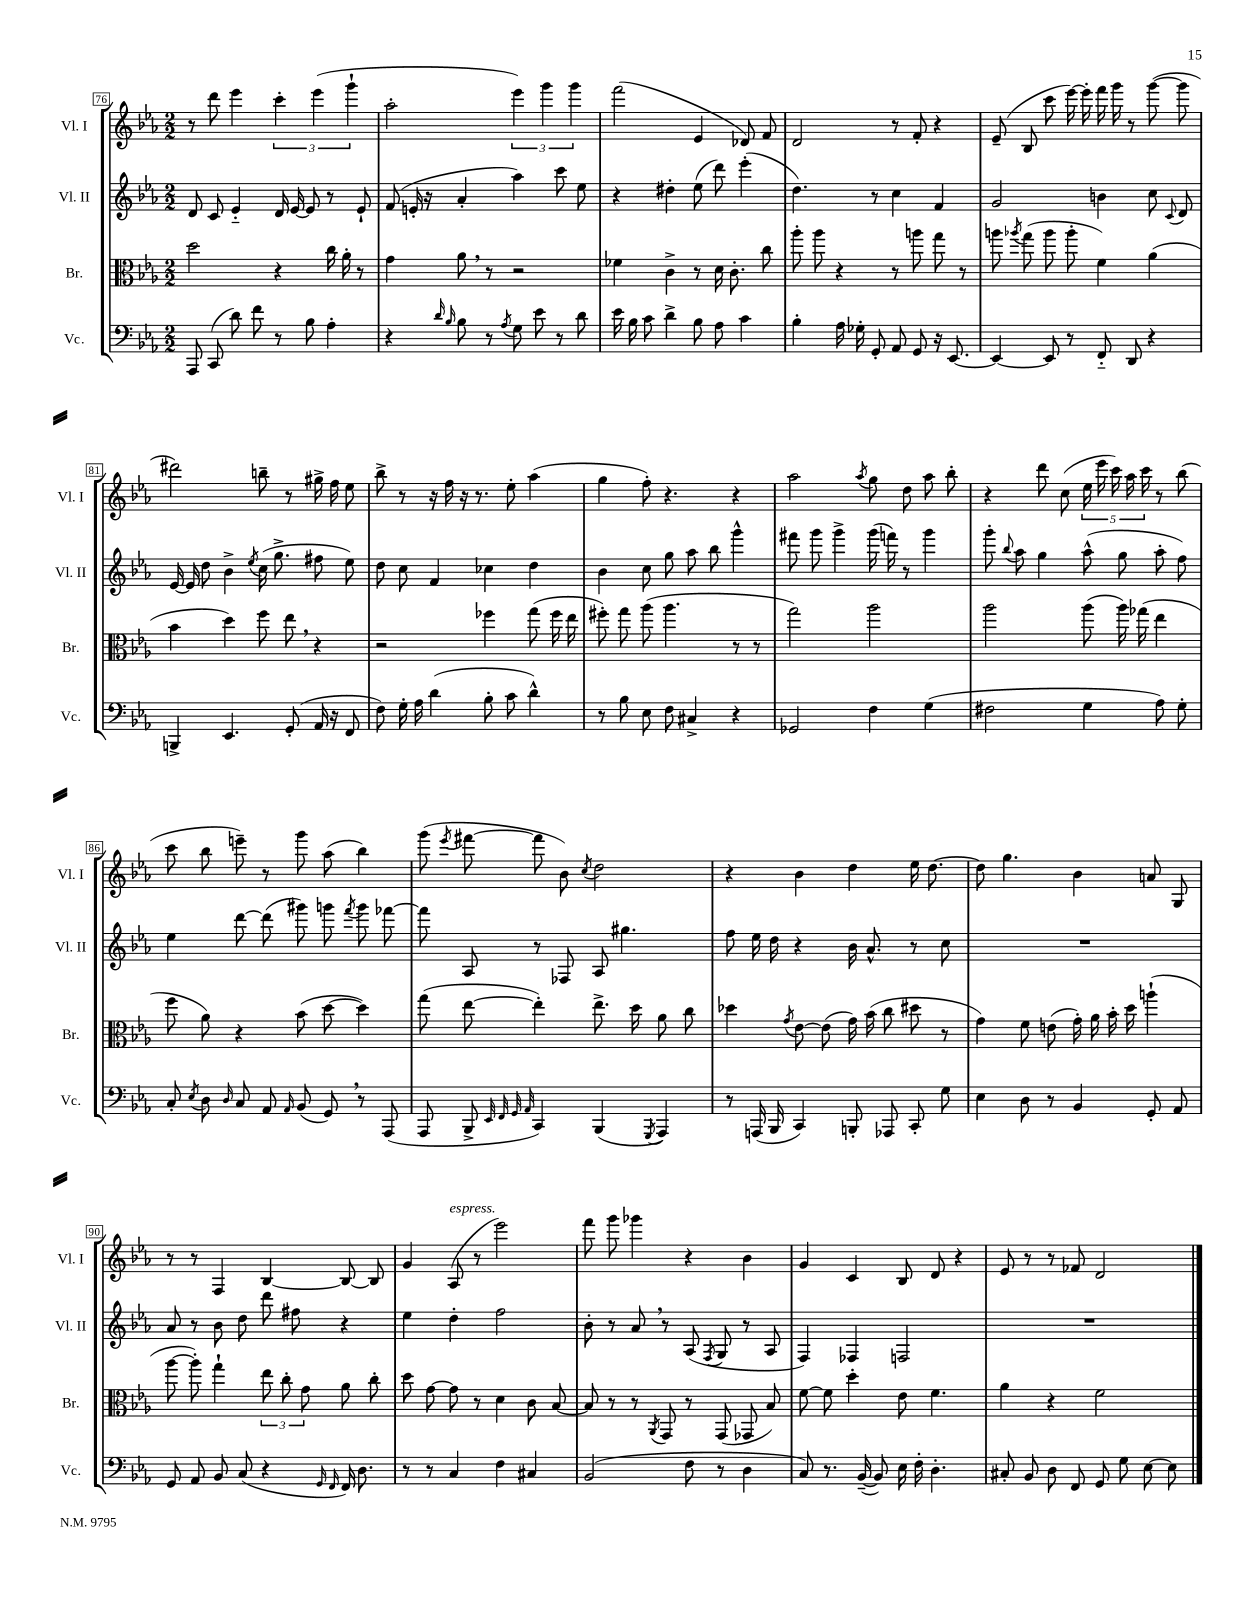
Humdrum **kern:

**kern	**kern	**kern	**kern
*part4	*part3	*part2	*part1
*staff4	*staff3	*staff2	*staff1
*I"Vc.	*I"Br.	*I"Vl. II	*I"Vl. I
*I'Vc.	*I'Br.	*I'Vl. II	*I'Vl. I
*clefF4	*clefC3	*clefG2	*clefG2
*k[b-e-a-]	*k[b-e-a-]	*k[b-e-a-]	*k[b-e-a-]
*M2/2	*M2/2	*M2/2	*M2/2
=76	=76	=76	=76
8AAA-/	2dd\	8d/	8r
(8CC/	.	8c/	8ddd\
8d\)	.	4e-/	4eee-\
8f\	.	.	.
8r	4r	16d/	6ccc'\
.	.	[16e-/	.
8B-\	.	8e-/]	.
.	.	.	(6eee-\
4A-'\	16cc\	8r	.
.	16a-'\	.	.
.	.	.	6ggg`\
.	8r	8e-`/	.
=77	=77	=77	=77
4r	4g\	(8f/	2aa-'\
.	.	16en'/	.
.	.	16r	.
16qqd/	.	.	.
16qqB-/	.	.	.
8B-\	8a-,\	4a-'/	.
8r	8r	.	.
8qA-/	.	.	.
8G\	2r	4aa-\)	6eee-\)
8e-\	.	.	.
.	.	.	6ggg\
8r	.	8ccc\	.
.	.	.	6ggg\
8d\	.	8ee-\	.
=78	=78	=78	=78
16e-\	4f-X\	4r	(2fff\
16B-\	.	.	.
8c\	.	.	.
4d^\	4c^\	4dd#X'\	.
8B-\	8r	(8ee-\	4e-/
8A-\	16d\	8ddd\)	.
.	8.c'\	.	.
4c\	.	(4eee-'\	8d-X/)
.	8cc\	.	8f/
=79	=79	=79	=79
4B-'\	8aa-'\	4.dd\)	2d/
.	8aa-\	.	.
16A-\	4r	.	.
16G-X'\	.	.	.
8GG'/	.	8r	.
8AA-/	8r	4cc\	8r
8GG/	8aan\	.	8f'/
16r	8gg\	4f/	4r
[8.EE-/	.	.	.
.	8r	.	.
=80	=80	=80	=80
4EE-/_	8aan\	2g/	(8e-~/
.	8qaa-X/	.	.
.	(8gg\	.	8B-/
8EE-/]	8aa-\	.	8ccc\
8r	8aa-'\	.	[16eee-\)
.	.	.	16eee-'\]
8FF/	4f\)	4bn\	16fff\
.	.	.	16ggg\
8DD/	.	.	8r
4r	(4a-\	8cc\	([8ggg\
.	.	8qqc/	.
.	.	8d/	8ggg\]
!!LO:LB:g=z
=81	=81	=81	=81
4BBBn^/	4b-\	[16e-/	2ddd#X\)
.	.	16e-/]	.
.	.	8dd\	.
4.EE-/	4dd\)	4b-^\	.
.	.	8qee-/	.
.	8ff\	(16cc\	8bbn~\
.	.	8.gg^\	.
(8GG'/	8ee-,\	.	8r
16AA-/	4r	8ff#X\	16gg#X^\
16r	.	.	16ff\
8FF/	.	8ee-\)	8ee-\
=82	=82	=82	=82
8F\)	2r	8dd\	8bb-^\
16G'\	.	8cc\	8r
16A-\	.	.	.
(4d\	.	4f/	16r
.	.	.	16ff\
.	.	.	16r
.	.	.	8.r
8B-'\	4ff-X\	4cc-X\	.
8c\	.	.	8ee-'\
4d^^\)	(8gg\	4dd\	(4aa-\
.	16ff-\	.	.
.	16ee-\	.	.
=83	=83	=83	=83
8r	8ff#X'\)	4b-\	4gg\
8B-\	8gg\	.	.
8E-\	(8aa-\	8cc\	8ff'\)
8F\	4.aa-\	8gg\	4.r
4C#X^/	.	8aa-\	.
.	.	8bb-\	.
4r	8r	4ggg^^\	4r
.	8r	.	.
=84	=84	=84	=84
2GG-X/	2gg\)	8fff#X\	2aa-\
.	.	8ggg\	.
.	.	4ggg^\	.
.	.	.	8qaa-/
4F\	2aa-\	(16ggg\	8gg\
.	.	16fffn\)	.
.	.	8r	8dd\
(4G\	.	4ggg\	8aa-\
.	.	.	8bb-'\
=85	=85	=85	=85
2F#X\	2aa-\	8ggg'\	4r
.	.	8qqbb-/	.
.	.	8aa-\	.
.	.	4gg\	8ddd\
.	.	.	(8cc\
4G\	(8aa-\	(8aa-^^\	20ee-\
.	.	.	20eee-\
.	.	.	20ccc\)
.	16aa-\)	8gg\	.
.	.	.	20aa-\
.	(16gg-X\	.	.
.	.	.	20ccc\
8A-\)	4ee-\	8aa-'\	8r
8G'\	.	8ff\)	(8bb-\
!!LO:LB:g=z
=86	=86	=86	=86
8C'/	8ff\	4ee-\	8ccc\
8qE-/	.	.	.
8D\	8a-\)	.	8bb-\
16qqD/	.	.	.
8C/	4r	[8ddd\	8eeen~\)
8AA-/	.	(8ddd\]	8r
16qqAA-/	.	.	.
(8BB-/	(8b-\	8ggg#X\)	8ggg\
8GG,/)	[8dd\	8gggn\	(8aa-\
.	.	8qfff/	.
8r	4dd\])	8ggg\	4bb-\)
(8AAA-/	.	[8fff-X\	.
=87	=87	=87	=87
8AAA-/	(8gg\	8fff-\]	(8ggg\
.	.	.	8qeee-/
8BBB-^/	[8ee-\	8A-/	[8fff#X\
32qqEE-/	.	.	.
32qqFF/	.	.	.
32qqGG/	.	.	.
32qqAA-/	.	.	.
4CC/)	4ee-'\])	8r	8fff#\]
.	.	8F-X/	8b-\)
.	.	.	8qcc/
(4BBB-/	8.ee-^\	8A-/	2dd\
.	.	4.gg#X\	.
.	16dd\	.	.
8qGGG/	.	.	.
4AAA-/)	8a-\	.	.
.	8cc\	.	.
=88	=88	=88	=88
8r	4dd-X\	8ff\	4r
(16AAAn/	.	16ee-\	.
16BBB-/	.	16dd\	.
.	8qg/	.	.
4CC/)	[8e-\	4r	4b-\
.	(8e-\]	.	.
8BBBn'/	16g\)	16b-\	4dd\
.	(16b-\	8.a-^^/	.
8AAA-X/	8cc\	.	.
8CC'/	8dd#X\	8r	16ee-\
.	.	.	[8.dd\
8G\	8r	8cc\	.
=89	=89	=89	=89
4E-\	4g\)	1r	8dd\]
.	.	.	4.gg\
8D\	8f\	.	.
8r	(8en\	.	.
4BB-/	16g'\)	.	4b-\
.	16a-\	.	.
.	16b-'\	.	.
.	16dd\	.	.
8GG'/	(4aan`\	.	8an/
8AA-/	.	.	8G/
!!LO:LB:g=z
=90	=90	=90	=90
8GG/	[8aa-\	8a-/	8r
8AA-/	8aa-'\])	8r	8r
8BB-/	4gg`\	8b-\	4F/
(8C/	.	8dd\	.
4r	12ee-\	8ddd\	[4B-/
.	12cc'\	.	.
.	.	8ff#X\	.
.	12g\	.	.
16qqGG/	.	.	.
16qqFF/	.	.	.
16FF/)	8a-\	4r	8B-/_
8.D\	.	.	.
.	8cc'\	.	8B-/]
=91	=91	=91	=91
8r	8dd\	4ee-\	4g/
8r	[8g\	.	.
!	!	!	!LO:TX:a:i:t=espress.
4C/	8g\]	4dd'\	(8A-/
.	8r	.	8r
4F\	4d\	2ff\	2eee-\)
4C#X/	8c\	.	.
.	[8B-/	.	.
=92	=92	=92	=92
(2BB-/	8B-/]	8b-'\	8fff\
.	8r	8r	8ggg\
.	8r	8a-,/	4ggg-X\
.	8qAA-/	.	.
.	8GG/	8r	.
8F\	8r	(8A-/	4r
.	.	8qF/	.
8r	(8GG/	8G/	.
4D\	8GG-X/	8r	4b-\
.	8B-/)	8A-/	.
=93	=93	=93	=93
8C/)	[8f\	4F/)	4g/
8.r	8f\]	.	.
.	4dd'\	4F-X/	4c/
([16BB-~/	.	.	.
8BB-/])	.	.	.
16E-\	8e-\	2Fn/	8B-/
16F'\	.	.	.
4.D'\	4.f\	.	8d/
.	.	.	4r
=94	=94	=94	=94
8C#X'/	4a-\	1r	8e-/
8BB-/	.	.	8r
8D\	4r	.	8r
8FF/	.	.	8f-X/
8GG/	2f\	.	2d/
8G\	.	.	.
[8E-\	.	.	.
8E-\]	.	.	.
==	==	==	==
*-	*-	*-	*-
